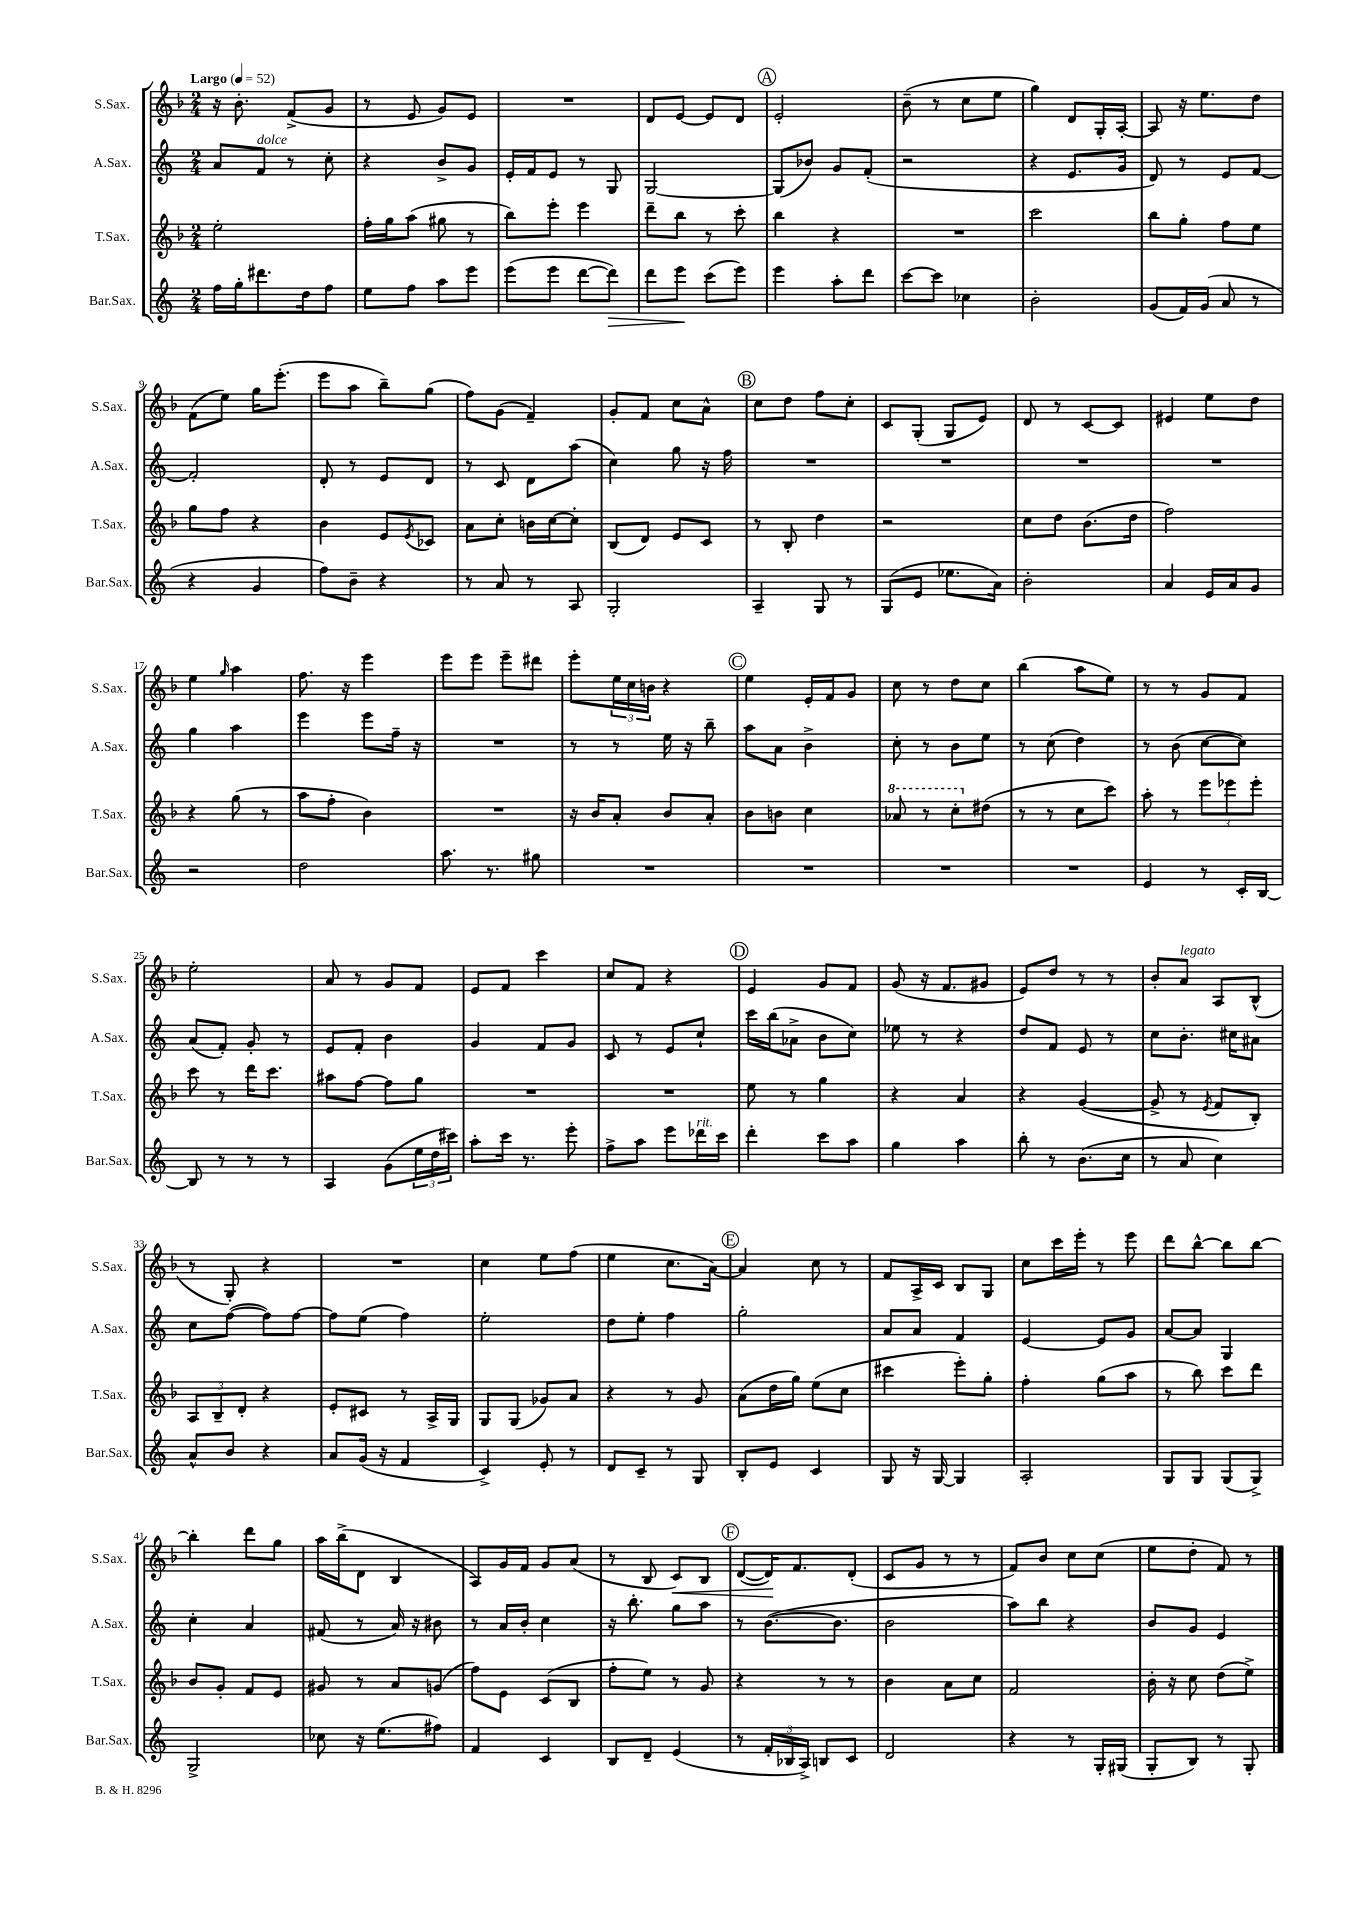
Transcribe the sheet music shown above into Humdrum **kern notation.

**kern	**dynam	**kern	**kern	**kern	**dynam
*part4	*part4	*part3	*part2	*part1	*part1
*staff4	*staff4	*staff3	*staff2	*staff1	*staff1
*I"Bar.Sax.	*	*I"T.Sax.	*I"A.Sax.	*I"S.Sax.	*
*I'Bar.Sax.	*	*I'T.Sax.	*I'A.Sax.	*I'S.Sax.	*
*clefG2	*	*clefG2	*clefG2	*clefG2	*
*k[]	*	*k[b-]	*k[]	*k[b-]	*
*M2/4	*	*M2/4	*M2/4	*M2/4	*
*MM52	*	*MM52	*MM52	*MM52	*
=1	=1	=1	=1	=1	=1
!	!	!	!	!LO:TX:a:B:t=Largo	!
16ff\LL	.	2ee'\	8a/L	16r	.
16gg'\J	.	.	.	8.b-'\	.
!	!	!	!LO:TX:a:i:t=dolce	!	!
8.ddd#X\	.	.	8f/J	.	.
.	.	.	8r	(8f^/L	.
16dd\k	.	.	.	.	.
8ff\J	.	.	8cc'\	8g/J	.
=2	=2	=2	=2	=2	=2
8ee\L	.	16ff'\LL	4r	8r	.
.	.	16gg\J	.	.	.
8ff\J	.	(8aa\J	.	8e/	.
8aa\L	.	8gg#X\	8b^/L	8g/L)	.
8eee\J	.	8r	8g/J	8e/J	.
=3	=3	=3	=3	=3	=3
(8eee\L	.	8bb-\L)	16e'/LL	2r	.
.	.	.	16f/J	.	.
8eee\J	.	8eee'\J	8e/J	.	.
[8ddd\L	.	4eee\	8r	.	.
!	!LO:HP:b	!	!	!	!
8ddd\J])	>	.	8G/	.	.
=4	=4	=4	=4	=4	=4
8ddd\L	.	8ddd~\L	[2G/	8d/L	.
8eee\J	.	8bb-\J	.	[8e/J	.
(8ccc\L	]	8r	.	8e/L]	.
8eee\J)	.	8ccc'\	.	8d/J	.
!!LO:REH:place=s1:t=A
=5	=5	=5	=5	=5	=5
4eee\	.	4bb-\	(8G/L]	2e'/	.
.	.	.	8b-X/J)	.	.
8aa'\L	.	4r	8g/L	.	.
8ddd\J	.	.	(8f'/J	.	.
=6	=6	=6	=6	=6	=6
[8ccc\L	.	2r	2r	(8b-~\	.
8ccc\J]	.	.	.	8r	.
4cc-X\	.	.	.	8cc\L	.
.	.	.	.	8ee\J	.
=7	=7	=7	=7	=7	=7
2b'\	.	2ccc\	4r	4gg\)	.
.	.	.	8.e/L	8d/L	.
.	.	.	.	16G'/L	.
.	.	.	16g/Jk	[16A'/JJ	.
=8	=8	=8	=8	=8	=8
(8g/L	.	8bb-\L	8d/)	8A/]	.
16f/L)	.	8gg'\J	8r	16r	.
(16g/JJ	.	.	.	8.ee\L	.
8a/	.	8ff\L	8e/L	.	.
8r	.	8ee\J	[8f/J	8dd\J	.
!!LO:LB:g=z
=9	=9	=9	=9	=9	=9
4r	.	8gg\L	2f'/]	(8f\L	.
.	.	8ff\J	.	8ee\J)	.
4g/	.	4r	.	16gg\KL	.
.	.	.	.	(8.eee'\J	.
=10	=10	=10	=10	=10	=10
8ff\L)	.	4b-\	8d'/	8eee\L	.
8b~\J	.	.	8r	8aa\J	.
4r	.	8e/L	8e/L	8bb-~\L)	.
.	.	8qe/	.	.	.
.	.	8c-X/J	8d/J	(8gg\J	.
=11	=11	=11	=11	=11	=11
8r	.	8a\L	8r	8ff\L)	.
8a/	.	8cc'\J	8c/	(8g\J	.
8r	.	16bn\LL	8d\L	4f~/)	.
.	.	[16cc\J	.	.	.
8A/	.	8cc'\J]	(8aa\J	.	.
=12	=12	=12	=12	=12	=12
2G'/	.	(8B-/L	4cc\)	8g'/L	.
.	.	8d/J)	.	8f/J	.
.	.	8e/L	8gg\	8cc\L	.
.	.	8c/J	16r	8a^^\J	.
.	.	.	16ff\	.	.
!!LO:REH:place=s1:t=B
=13	=13	=13	=13	=13	=13
4A~/	.	8r	2r	8cc\L	.
.	.	8B-'/	.	8dd\J	.
8G/	.	4dd\	.	8ff\L	.
8r	.	.	.	8cc'\J	.
=14	=14	=14	=14	=14	=14
(8G/L	.	2r	2r	8c/L	.
8e/J	.	.	.	(8G'/J	.
8.ee-X\L	.	.	.	8G/L	.
.	.	.	.	8e/J)	.
16a\Jk)	.	.	.	.	.
=15	=15	=15	=15	=15	=15
2b'\	.	8cc\L	2r	8d/	.
.	.	8dd\J	.	8r	.
.	.	(8.b-\L	.	[8c/L	.
.	.	.	.	8c/J]	.
.	.	16dd\Jk	.	.	.
=16	=16	=16	=16	=16	=16
4a/	.	2ff\)	2r	4e#X/	.
16e/LL	.	.	.	8ee\L	.
16a/J	.	.	.	.	.
8g/J	.	.	.	8dd\J	.
!!LO:LB:g=z
=17	=17	=17	=17	=17	=17
2r	.	4r	4gg\	4ee\	.
.	.	.	.	16qqgg/	.
.	.	(8gg\	4aa\	4aa\	.
.	.	8r	.	.	.
=18	=18	=18	=18	=18	=18
2dd\	.	8aa\L	4eee\	8.ff\	.
.	.	8ff'\J	.	.	.
.	.	.	.	16r	.
.	.	4b-\)	8eee\L	4eee\	.
.	.	.	16ff~\Jk	.	.
.	.	.	16r	.	.
=19	=19	=19	=19	=19	=19
8.aa\	.	2r	2r	8eee\L	.
.	.	.	.	8eee\J	.
8.r	.	.	.	.	.
.	.	.	.	8eee~\L	.
8gg#X\	.	.	.	8ddd#X\J	.
=20	=20	=20	=20	=20	=20
2r	.	16r	8r	8eee'\L	.
.	.	16b-/KL	.	.	.
.	.	8a'/J	8r	24ee\L	.
.	.	.	.	24cc\	.
.	.	.	.	24bn\JJ	.
.	.	8b-/L	16ee\	4r	.
.	.	.	16r	.	.
.	.	8a'/J	8bb~\	.	.
!!LO:REH:place=s1:t=C
=21	=21	=21	=21	=21	=21
2r	.	8b-\L	8aa\L	4ee\	.
.	.	8bn\J	8a\J	.	.
.	.	4cc\	4b^\	16e'/LL	.
.	.	.	.	16f/J	.
.	.	.	.	8g/J	.
=22	=22	=22	=22	=22	=22
*	*	*8va	*	*	*
2r	.	8aa-X/	8cc'\	8cc\	.
.	.	8r	8r	8r	.
.	.	8ccc'\L	8b\L	8dd\L	.
*	*	*X8va	*	*	*
.	.	(8dd#X\J	8ee\J	8cc\J	.
=23	=23	=23	=23	=23	=23
2r	.	8r	8r	(4bb-\	.
.	.	8r	(8cc\	.	.
.	.	8cc\L	4dd\)	8aa\L	.
.	.	8ccc\J)	.	8ee\J)	.
=24	=24	=24	=24	=24	=24
4e/	.	8aa'\	8r	8r	.
.	.	8r	(8b\	8r	.
8r	.	12eee\L	[8cc\L	8g/L	.
.	.	12eee-X\	.	.	.
16c'/LL	.	.	8cc\J])	8f/J	.
.	.	12eee-'\J	.	.	.
[16B/JJ	.	.	.	.	.
!!LO:LB:g=z
=25	=25	=25	=25	=25	=25
8B/]	.	8ccc\	(8a/L	2ee'\	.
8r	.	8r	8f'/J)	.	.
8r	.	16ddd\KL	8g'/	.	.
.	.	8.ccc\J	.	.	.
8r	.	.	8r	.	.
=26	=26	=26	=26	=26	=26
4A/	.	8aa#X\L	8e/L	8a/	.
.	.	[8ff\J	8f'/J	8r	.
(8g\L	.	8ff\L]	4b\	8g/L	.
24ee\L	.	8gg\J	.	8f/J	.
24dd\	.	.	.	.	.
24ccc#X\JJ)	.	.	.	.	.
=27	=27	=27	=27	=27	=27
8aa'\L	.	2r	4g/	8e/L	.
16ccc\Jk	.	.	.	8f/J	.
8.r	.	.	.	.	.
.	.	.	8f/L	4ccc\	.
8eee'\	.	.	8g/J	.	.
=28	=28	=28	=28	=28	=28
8ff^\L	.	2r	8c/	8cc/L	.
8aa\J	.	.	8r	8f/J	.
8eee\L	.	.	8e/L	4r	.
!LO:TX:a:i:t=rit.	!	!	!	!	!
16ddd-X\L	.	.	8cc`/J	.	.
16ccc\JJ	.	.	.	.	.
!!LO:REH:place=s1:t=D
=29	=29	=29	=29	=29	=29
4ddd'\	.	8ee\	16ccc\LL	4e/	.
.	.	.	(16bb\J	.	.
.	.	8r	8a-X^\J	.	.
8ccc\L	.	4gg\	8b\L	8g/L	.
8aa\J	.	.	8cc\J)	8f/J	.
=30	=30	=30	=30	=30	=30
4gg\	.	4r	8ee-X\	(8g/	.
.	.	.	8r	16r	.
.	.	.	.	8.f/L	.
4aa\	.	4a/	4r	.	.
.	.	.	.	8g#X/J	.
=31	=31	=31	=31	=31	=31
8bb'\	.	4r	8dd/L	8e/L)	.
8r	.	.	8f/J	8dd/J	.
(8.b\L	.	([4g/	8e/	8r	.
.	.	.	8r	8r	.
16cc\Jk	.	.	.	.	.
=32	=32	=32	=32	=32	=32
8r	.	8g^/]	8cc\L	8b-'/L	.
!	!	!	!	!LO:TX:a:i:t=legato	!
8a/	.	8r	8.b'\J	8a/J	.
.	.	8qe/	.	.	.
4cc\)	.	8f/L	.	8A/L	.
.	.	.	16cc#X\KL	.	.
.	.	8B-'/J)	8a#X\J	(8B-^^/J	.
!!LO:LB:g=z
=33	=33	=33	=33	=33	=33
8a^^/L	.	12A/L	8cc\L	8r	.
.	.	12B-~/	.	.	.
8b/J	.	.	([8ff\J	8G'/)	.
.	.	12d'/J	.	.	.
4r	.	4r	8ff\L])	4r	.
.	.	.	[8ff\J	.	.
=34	=34	=34	=34	=34	=34
8a/L	.	8e'/L	8ff\L]	2r	.
(16g/Jk	.	8c#X/J	(8ee\J	.	.
16r	.	.	.	.	.
4f/	.	8r	4ff\)	.	.
.	.	16A^/LL	.	.	.
.	.	16G/JJ	.	.	.
=35	=35	=35	=35	=35	=35
4c^/)	.	8G/L	2ee'\	4cc\	.
.	.	(8G/J	.	.	.
8e'/	.	8g-X/L)	.	8ee\L	.
8r	.	8a/J	.	(8ff\J	.
=36	=36	=36	=36	=36	=36
8d/L	.	4r	8dd\L	4ee\	.
8c~/J	.	.	8ee'\J	.	.
8r	.	8r	4ff\	8.cc\L	.
8G/	.	8g/	.	.	.
.	.	.	.	[16a\Jk)	.
!!LO:REH:place=s1:t=E
=37	=37	=37	=37	=37	=37
8B'/L	.	(8a\L	2gg'\	4a/]	.
8e/J	.	16dd\L	.	.	.
.	.	16gg\JJ)	.	.	.
4c/	.	(8ee\L	.	8cc\	.
.	.	8cc\J	.	8r	.
=38	=38	=38	=38	=38	=38
8G/	.	4ccc#X\	8a/L	8f/L	.
16r	.	.	8a/J	16A^/L	.
[16G/	.	.	.	16c/JJ	.
4G/]	.	8eee'\L)	4f/	8B-/L	.
.	.	8gg'\J	.	8G/J	.
=39	=39	=39	=39	=39	=39
2A'/	.	4ff'\	[4e/	8cc\L	.
.	.	.	.	16ccc\L	.
.	.	.	.	16eee'\JJ	.
.	.	(8gg\L	8e/L]	8r	.
.	.	8aa\J	8g/J	8eee\	.
=40	=40	=40	=40	=40	=40
8G/L	.	8r	[8a/L	8ddd\L	.
8G/J	.	8bb-\)	8a/J]	[8bb-^^\J	.
(8G/L	.	8ccc\L	4G/	8bb-\L]	.
8G^/J)	.	8ddd\J	.	[8bb-\J	.
!!LO:LB:g=z
=41	=41	=41	=41	=41	=41
2G^/	.	8b-/L	4cc'\	4bb-'\]	.
.	.	8g'/J	.	.	.
.	.	8f/L	4a/	8ddd\L	.
.	.	8e/J	.	8gg\J	.
=42	=42	=42	=42	=42	=42
8cc-X\	.	8g#X/	(8f#X/	16aa\LL	.
.	.	.	.	(16bb-^\J	.
16r	.	8r	8r	8d\J	.
(8.ee\L	.	.	.	.	.
.	.	8a/L	16a/)	4B-/	.
.	.	.	16r	.	.
8ff#X\J)	.	(8gn/J	8b#X\	.	.
=43	=43	=43	=43	=43	=43
4f/	.	8ff\L)	8r	8A/L)	.
.	.	8e\J	16a/LL	16g/L	.
.	.	.	16b'/JJ	16f/JJ	.
4c/	.	(8c/L	4cc\	8g/L	.
.	.	8B-/J	.	(8a/J	.
=44	=44	=44	=44	=44	=44
8B/L	.	8ff'\L	16r	8r	.
.	.	.	8.bb'\	.	.
8d~/J	.	8ee\J)	.	8B-/	.
!	!	!	!	!	!LO:HP:b
(4e/	.	8r	8gg\L	8c/L)	<
.	.	8g/	8aa\J	8B-/J	.
!!LO:REH:place=s1:t=F
=45	=45	=45	=45	=45	=45
8r	.	4r	8r	([8d/L	.
24f'/LL	.	.	([8.b\L	16d/K])	.
24B-X/	.	.	.	.	.
.	.	.	.	8.f/	[
24A^/JJ)	.	.	.	.	.
8Bn/L	.	8r	.	.	.
.	.	.	8.b\J]	.	.
8c/J	.	8r	.	(8d'/J	.
=46	=46	=46	=46	=46	=46
2d/	.	4b-\	2b\	8c/L	.
.	.	.	.	8g/J	.
.	.	8a\L	.	8r	.
.	.	8cc\J	.	8r	.
=47	=47	=47	=47	=47	=47
4r	.	2f/	8aa\L)	8f/L)	.
.	.	.	8bb\J	8b-/J	.
8r	.	.	4r	8cc\L	.
16G'/LL	.	.	.	(8cc\J	.
(16G#X/JJ	.	.	.	.	.
=48	=48	=48	=48	=48	=48
8G'/L	.	16b-'\	8b/L	8ee\L	.
.	.	16r	.	.	.
8B/J)	.	8cc\	8g/J	8dd'\J	.
8r	.	(8dd\L	4e/	8f/)	.
8G'/	.	8ee^\J)	.	8r	.
==	==	==	==	==	==
*-	*-	*-	*-	*-	*-
